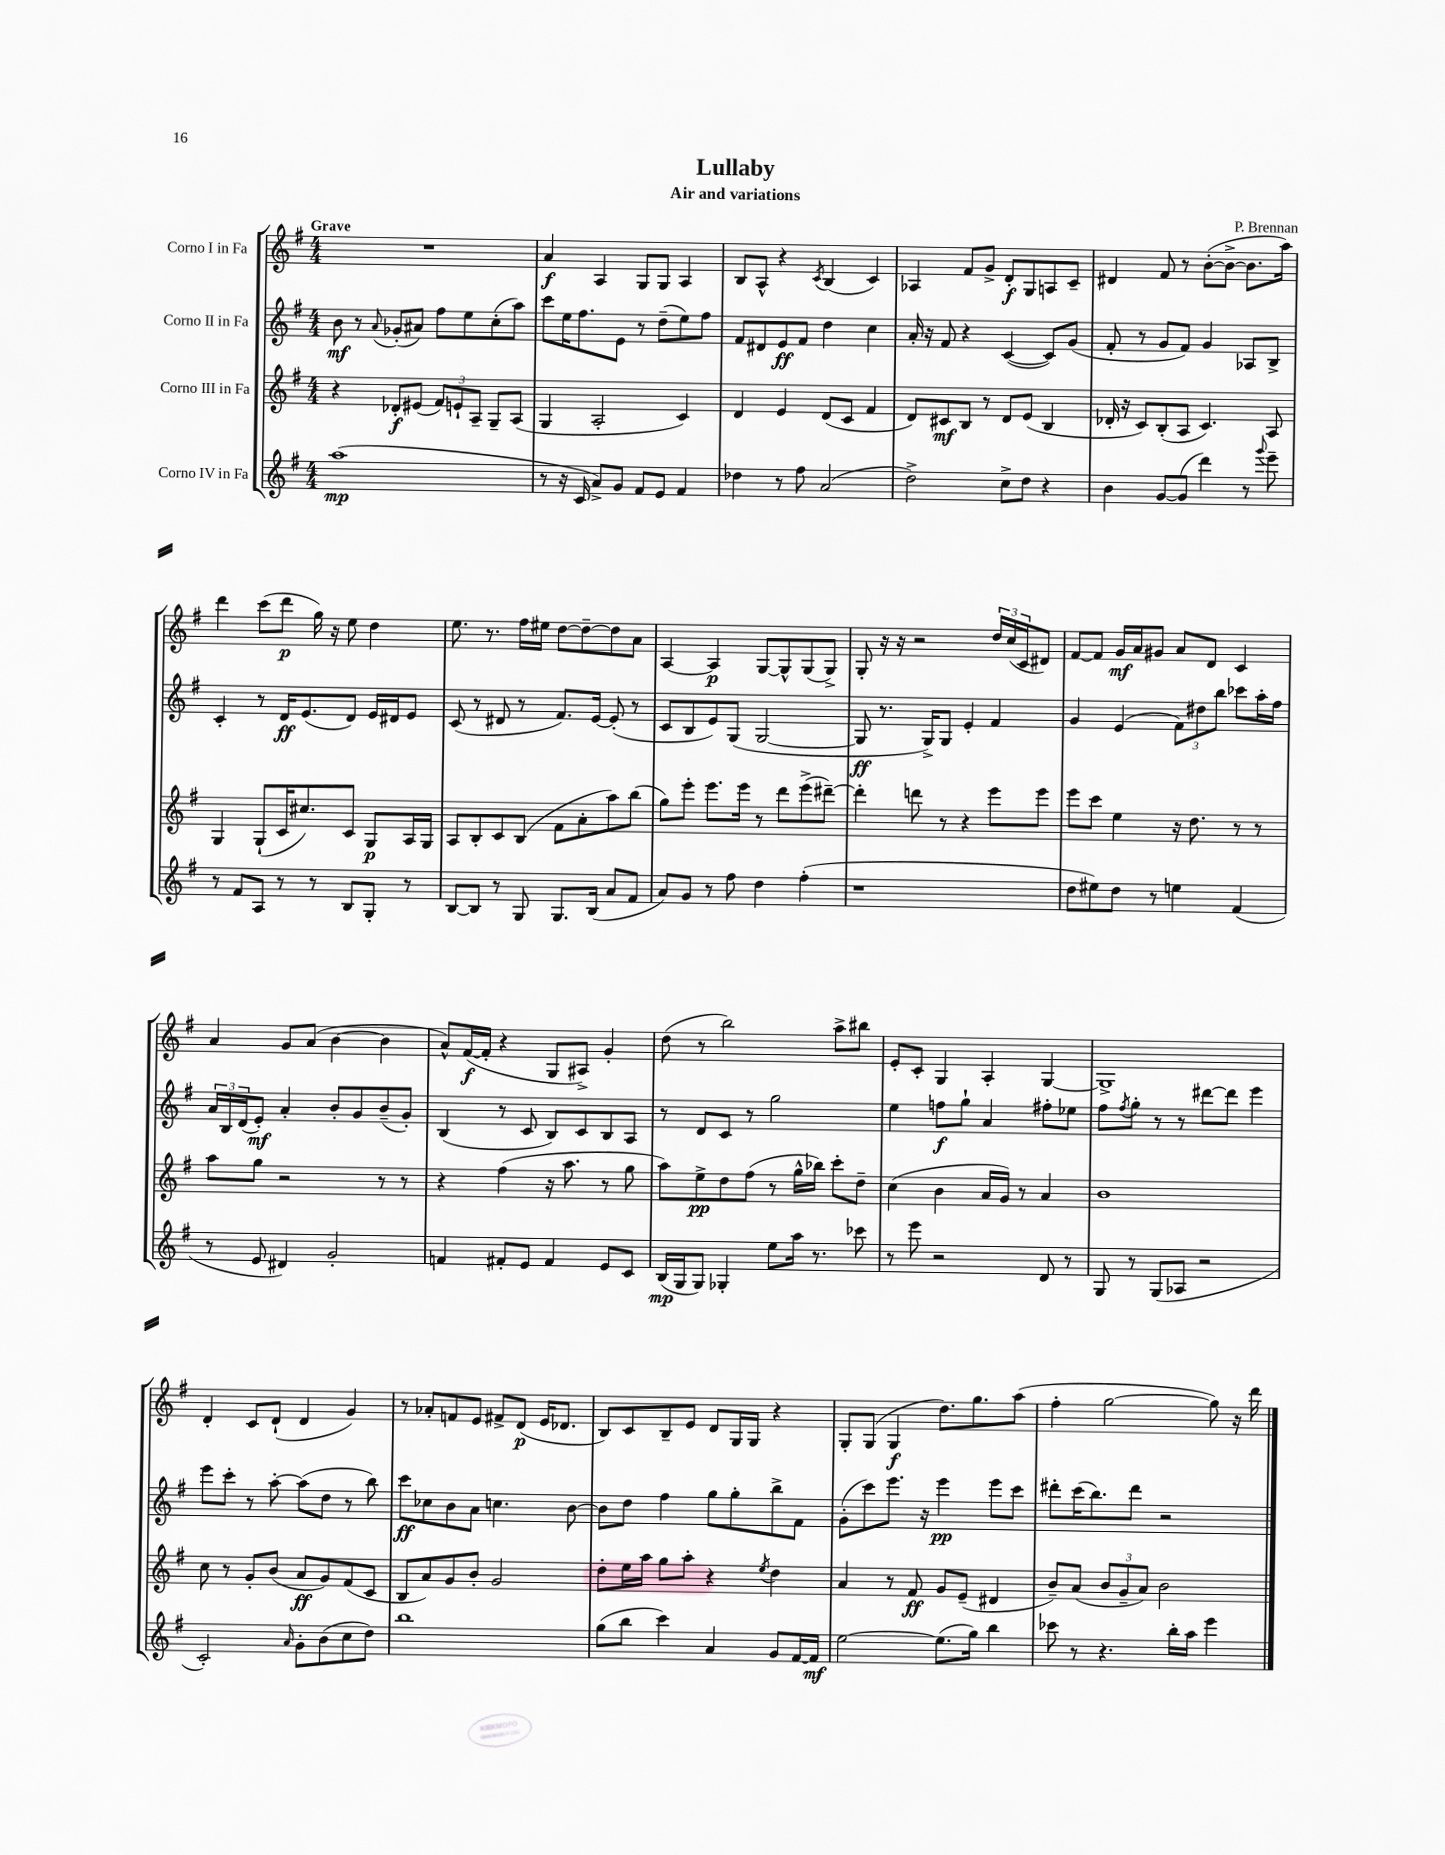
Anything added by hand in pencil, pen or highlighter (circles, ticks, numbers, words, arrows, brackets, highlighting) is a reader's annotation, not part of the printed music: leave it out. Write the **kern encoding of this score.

**kern	**dynam	**kern	**dynam	**kern	**dynam	**kern	**dynam
*part4	*part4	*part3	*part3	*part2	*part2	*part1	*part1
*staff4	*staff4	*staff3	*staff3	*staff2	*staff2	*staff1	*staff1
*I"Corno IV in Fa	*	*I"Corno III in Fa	*	*I"Corno II in Fa	*	*I"Corno I in Fa	*
*clefG2	*	*clefG2	*	*clefG2	*	*clefG2	*
*k[f#]	*	*k[f#]	*	*k[f#]	*	*k[f#]	*
*M4/4	*	*M4/4	*	*M4/4	*	*M4/4	*
=1	=1	=1	=1	=1	=1	=1	=1
!	!	!	!	!	!	!LO:TX:a:B:t=Grave	!
(1aa	mp	4r	.	8b\	mf	1r	.
.	.	.	.	8r	.	.	.
.	.	.	.	8qqa/	.	.	.
.	.	8d-X'/L	f	(8g-X'/L	.	.	.
.	.	(8e#X/J	.	8a#X/J)	.	.	.
.	.	12f#/L)	.	8ff#\L	.	.	.
.	.	12en`/	.	.	.	.	.
.	.	.	.	8ee\	.	.	.
.	.	12A~/J	.	.	.	.	.
.	.	8G~/L	.	(8cc'\	.	.	.
.	.	(8A/J	.	8aa\J)	.	.	.
=2	=2	=2	=2	=2	=2	=2	=2
8r	.	4G/	.	8ccc\L	.	4a/	f
16r	.	.	.	16ee\K	.	.	.
16c/	.	.	.	8.ff#\	.	.	.
8a^/L)	.	2A'/	.	.	.	4A/	.
8g/J	.	.	.	8e\J	.	.	.
8f#/L	.	.	.	8r	.	8G/L	.
8e/J	.	.	.	(8dd~\L	.	8G/J	.
4f#/	.	4c/)	.	8ee\)	.	4A/	.
.	.	.	.	8ff#\J	.	.	.
=3	=3	=3	=3	=3	=3	=3	=3
4dd-X\	.	4d/	.	8f#/L	.	8B/L	.
.	.	.	.	8d#X/	.	8A^^/J	.
8r	.	4e/	.	8e/	ff	4r	.
8ff#\	.	.	.	8f#/J	.	.	.
.	.	.	.	.	.	8qc/	.
(2a/	.	(8d/L	.	4dd\	.	(4B/	.
.	.	8c/J	.	.	.	.	.
.	.	4f#/	.	4cc\	.	4c/)	.
=4	=4	=4	=4	=4	=4	=4	=4
2dd^\)	.	8d/L)	.	16a'/	.	4A-X/	.
.	.	.	.	16r	.	.	.
.	.	8c#X/	mf	8f#/	.	.	.
.	.	8B/J	.	4r	.	8f#/L	.
.	.	8r	.	.	.	8g^/J	.
8cc^\L	.	8d/L	.	([4c/	.	8d'/L	f
8dd\J	.	(8e/J	.	.	.	8G/	.
4r	.	4B/	.	8c/L])	.	8An/	.
.	.	.	.	(8g/J	.	8c~/J	.
=5	=5	=5	=5	=5	=5	=5	=5
4b\	.	16d-X'/	.	8f#'/	.	4d#X/	.
.	.	16r	.	.	.	.	.
.	.	8c/L)	.	8r	.	.	.
[8g/L	.	(8B'/	.	8g/L	.	8f#/	.
(8g/J]	.	8A/J	.	8f#/J)	.	8r	.
4ddd\)	.	4.c/)	.	4g/	.	([8b'\L	.
.	.	.	.	.	.	8b^\J_	.
8r	.	.	.	8A-X/L	.	8.b\L]	.
8qqggg/	.	.	.	.	.	.	.
8eee~\	.	8A/	.	8B^/J	.	.	.
.	.	.	.	.	.	16aa\Jk)	.
!!LO:LB:g=z
=6	=6	=6	=6	=6	=6	=6	=6
8r	.	4G/	.	4c'/	.	4ddd\	.
8f#/L	.	.	.	.	.	.	.
8A/J	.	(8G`/L	.	8r	.	(8ccc\L	.
8r	.	16c/K	.	16d/KL	ff	8ddd\J	p
.	.	8.cc#X/)	.	(8.e/	.	.	.
8r	.	.	.	.	.	16gg\)	.
.	.	.	.	.	.	16r	.
8B/L	.	8c/J	.	8d/J)	.	8ee\	.
8G'/J	.	8G/L	p	16e/LL	.	4dd\	.
.	.	.	.	16d#X/J	.	.	.
8r	.	16A/L	.	8e/J	.	.	.
.	.	16G/JJ	.	.	.	.	.
=7	=7	=7	=7	=7	=7	=7	=7
[8B/L	.	8A/L	.	(8c/	.	8.ee\	.
8B/J]	.	8B'/	.	8r	.	.	.
.	.	.	.	.	.	8.r	.
8r	.	8c/	.	8d#X/	.	.	.
8G/	.	(8B/J	.	8r	.	16ff#\LL	.
.	.	.	.	.	.	16ee#X\JJ	.
8.G/L	.	8f#\L	.	8.f#/L)	.	[8dd\L	.
.	.	8a'\	.	.	.	8dd~\_	.
(16B/Jk	.	.	.	[16e/Jk	.	.	.
8a/L	.	8aa\)	.	(8e'/]	.	8dd\]	.
8f#/J	.	(8bb\J	.	8r	.	8a\J	.
=8	=8	=8	=8	=8	=8	=8	=8
8a/L)	.	8gg\L)	.	8c/L	.	[4A/	.
8g/J	.	8eee'\J	.	8B/	.	.	.
8r	.	8.eee\L	.	8e/)	.	4A/]	p
8ff#\	.	.	.	(8G/J	.	.	.
.	.	16eee\Jk	.	.	.	.	.
4dd\	.	8r	.	[2G/	.	[8G/L	.
.	.	8ddd\L	.	.	.	8G^^/]	.
(4ff#'\	.	(8eee^\	.	.	.	(8G/	.
.	.	[8ddd#X~\J)	.	.	.	8G^/J)	.
=9	=9	=9	=9	=9	=9	=9	=9
1r	.	4ddd#'\]	.	8G/]	ff	8G'/	.
.	.	.	.	8.r	.	16r	.
.	.	.	.	.	.	16r	.
.	.	8dddn\	.	.	.	2r	.
.	.	.	.	16G^/KL)	.	.	.
.	.	8r	.	8G/J	.	.	.
.	.	4r	.	4e'/	.	.	.
.	.	8eee\L	.	4f#/	.	24dd/LL	.
.	.	.	.	.	.	(24cc/	.
.	.	.	.	.	.	24c/J	.
.	.	8eee\J	.	.	.	8d#X/J)	.
=10	=10	=10	=10	=10	=10	=10	=10
8dd\L	.	8eee\L	.	4g/	.	[8f#/L	.
8ee#X\)	.	8ccc\J	.	.	.	8f#/J]	.
8dd\J	.	4ee\	.	(4e/	.	16g/LL	mf
.	.	.	.	.	.	16a/J	.
8r	.	.	.	.	.	8g#X/J	.
4een\	.	16r	.	12f#\L)	.	8a/L	.
.	.	8.dd\	.	.	.	.	.
.	.	.	.	12dd#X\	.	.	.
.	.	.	.	.	.	8d/J	.
.	.	.	.	12bb\J	.	.	.
(4f#/	.	8r	.	8ccc-X\L	.	4c/	.
.	.	8r	.	16aa'\L	.	.	.
.	.	.	.	16ff#\JJ	.	.	.
!!LO:LB:g=z
=11	=11	=11	=11	=11	=11	=11	=11
8r	.	8aa\L	.	24a/LL	.	4a/	.
.	.	.	.	24B/	.	.	.
.	.	.	.	(24d/J	.	.	.
8e/	.	8gg\J	.	8e'/J)	mf	.	.
4d#X/)	.	2r	.	4a'/	.	8g/L	.
.	.	.	.	.	.	(8a/J	.
2g'/	.	.	.	8b'/L	.	[4b\	.
.	.	.	.	8g/	.	.	.
.	.	8r	.	(8b~/	.	4b\]	.
.	.	8r	.	8g'/J)	.	.	.
=12	=12	=12	=12	=12	=12	=12	=12
4fn/	.	4r	.	(4B/	.	8a^^/L)	.
.	.	.	.	.	.	([16f#/L	f
.	.	.	.	.	.	16f#'/JJ]	.
8f#X'/L	.	(4ff#\	.	8r	.	4r	.
8e/J	.	.	.	8c/	.	.	.
4f#/	.	16r	.	8B/L)	.	8G/L	.
.	.	8.aa\	.	.	.	.	.
.	.	.	.	8c/	.	8A#X^/J)	.
8e/L	.	8r	.	8B/	.	4g'/	.
8c/J	.	8gg\	.	8A/J	.	.	.
=13	=13	=13	=13	=13	=13	=13	=13
(16B/LL	mp	8aa\L)	.	8r	.	(8dd\	.
16G/J	.	.	.	.	.	.	.
8G/J)	.	8ee^\	pp	8d/L	.	8r	.
4G-X'/	.	8dd\	.	8c/J	.	2bb\)	.
.	.	(8ff#\J	.	8r	.	.	.
8ee\L	.	8r	.	2gg\	.	.	.
16aa\Jk	.	16gg^^\LL	.	.	.	.	.
8.r	.	16bb-X\JJ)	.	.	.	.	.
.	.	8ccc'\L	.	.	.	8aa^\L	.
8ccc-X\	.	8dd~\J	.	.	.	8bb#X\J	.
=14	=14	=14	=14	=14	=14	=14	=14
8r	.	(4cc\	.	4ee\	.	8e'/L	.
8eee\	.	.	.	.	.	8c'/J	.
2r	.	4b\	.	8ffn\L	f	4G/	.
.	.	.	.	8gg`\J	.	.	.
.	.	16a/LL	.	4a/	.	4A'/	.
.	.	16g/JJ)	.	.	.	.	.
.	.	8r	.	.	.	.	.
8d/	.	4a/	.	8ff#X'\L	.	[4G/	.
8r	.	.	.	8ee-X\J	.	.	.
=15	=15	=15	=15	=15	=15	=15	=15
8G/	.	1b	.	8ff#\L	.	1G^]	.
.	.	.	.	8qff#/	.	.	.
8r	.	.	.	8gg'\J	.	.	.
(8G/L	.	.	.	8r	.	.	.
8A-X/J	.	.	.	8r	.	.	.
2r	.	.	.	[8ddd#X\L	.	.	.
.	.	.	.	8ddd#\J]	.	.	.
.	.	.	.	4eee\	.	.	.
!!LO:LB:g=z
=16	=16	=16	=16	=16	=16	=16	=16
2c'/)	.	8cc\	.	8eee\L	.	4d'/	.
.	.	8r	.	8ccc'\J	.	.	.
.	.	8g'/L	.	8r	.	8c/L	.
.	.	(8b/J	.	[8aa'\	.	(8d`/J	.
16qqa/	.	.	.	.	.	.	.
8g'\L	.	8a/L	ff	(8aa\L]	.	4d/	.
(8b\	.	8g/)	.	8dd\J	.	.	.
8cc\	.	(8f#/	.	8r	.	4g/)	.
8dd\J)	.	8c/J	.	8bb\)	.	.	.
=17	=17	=17	=17	=17	=17	=17	=17
1bb	.	8B/L	.	8ccc\L	ff	8r	.
.	.	8a/)	.	8cc-X\	.	8a-X'/L	.
.	.	8g/	.	8b\	.	8fn/	.
.	.	8b'/J	.	8a\J	.	8e/J	.
.	.	2g/	.	4.ccn\	.	8f#X^/L	.
.	.	.	.	.	.	(8d/J	p
.	.	.	.	.	.	16e/KL	.
.	.	.	.	.	.	8.d-X/J	.
.	.	.	.	[8b\	.	.	.
=18	=18	=18	=18	=18	=18	=18	=18
(8gg\L	.	8dd'\L	.	8b\L]	.	8B/L)	.
8bb\J	.	16ee\L	.	8dd\J	.	8c/	.
.	.	16aa\JJ	.	.	.	.	.
4ccc\)	.	8gg\L	.	4ff#\	.	8B~/	.
.	.	8aa'\J	.	.	.	8e/J	.
4a/	.	4r	.	8gg\L	.	8d/L	.
.	.	.	.	8gg'\	.	16G/L	.
.	.	.	.	.	.	16G/JJ	.
.	.	8qee/	.	.	.	.	.
8g/L	.	4dd\	.	8bb^\	.	4r	.
[16f#/L	.	.	.	8f#\J	.	.	.
16f#/JJ]	mf	.	.	.	.	.	.
=19	=19	=19	=19	=19	=19	=19	=19
[2ee\	.	4a/	.	(8g'\L	.	8G'/L	.
.	.	.	.	8ccc\)	.	(8G/J	.
.	.	8r	.	8.eee\J	.	4G/	f
.	.	8f#/	ff	.	.	.	.
.	.	.	.	16r	.	.	.
(8.ee\L]	.	8g/L	.	4eee\	pp	8.dd\L)	.
.	.	(8e~/J	.	.	.	.	.
16gg\Jk)	.	.	.	.	.	8.gg\	.
4bb\	.	4d#X/	.	8eee\L	.	.	.
.	.	.	.	8ccc\J	.	(8aa\J	.
=20	=20	=20	=20	=20	=20	=20	=20
8ccc-X\	.	8b~/L)	.	8ddd#X'\L	.	4ff#'\	.
8r	.	(8a/J	.	(16ccc\K	.	.	.
.	.	.	.	8.bb\)	.	.	.
4.r	.	12b/L	.	.	.	[2gg\	.
.	.	12g~/	.	.	.	.	.
.	.	.	.	8ddd#\J	.	.	.
.	.	12a/J)	.	.	.	.	.
.	.	2b\	.	2r	.	.	.
16bb'\LL	.	.	.	.	.	.	.
16aa\JJ	.	.	.	.	.	.	.
4eee\	.	.	.	.	.	8gg\])	.
.	.	.	.	.	.	16r	.
.	.	.	.	.	.	16ddd\	.
==	==	==	==	==	==	==	==
*-	*-	*-	*-	*-	*-	*-	*-
